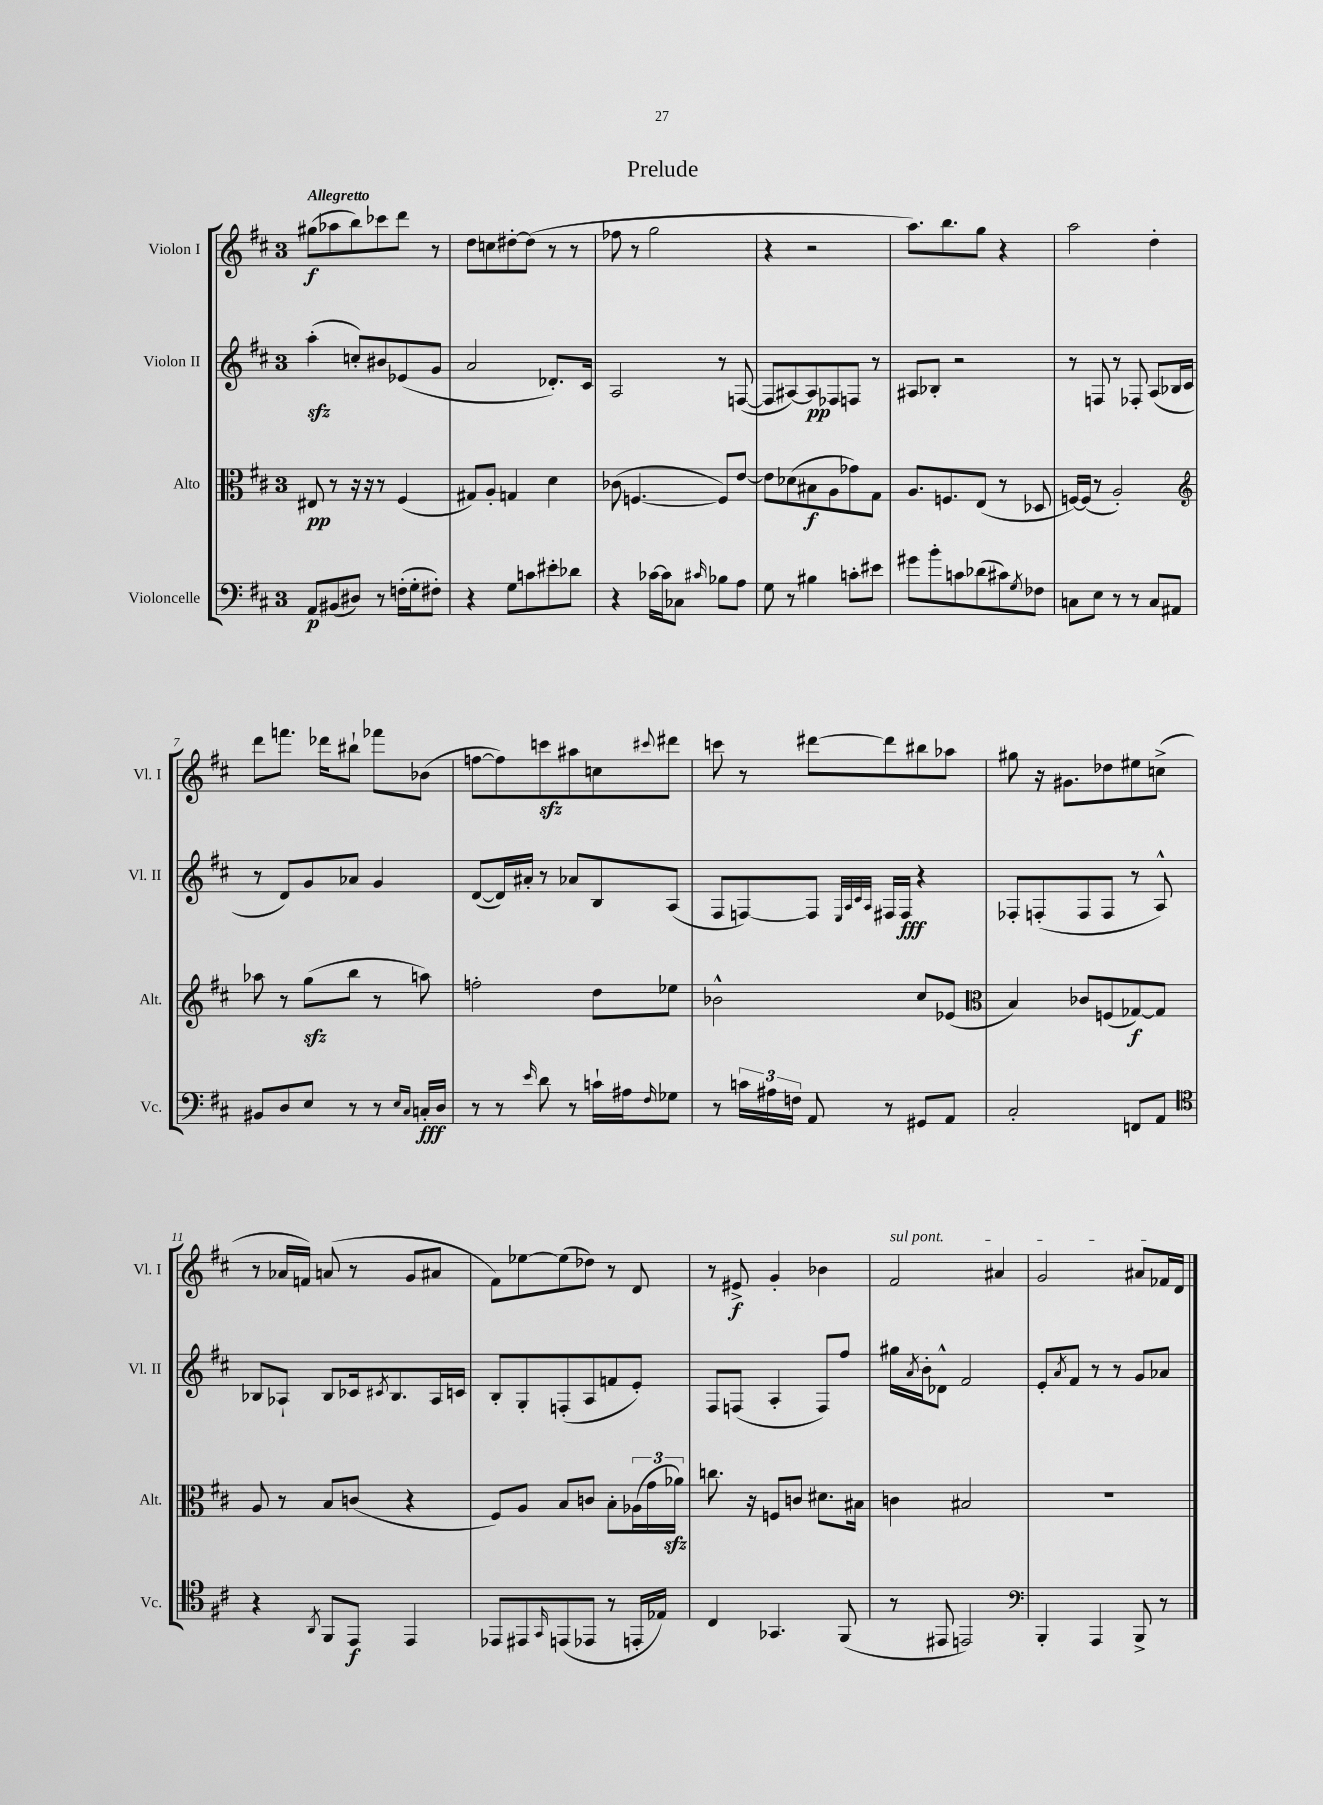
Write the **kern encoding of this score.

**kern	**kern	**kern	**kern
*staff4	*staff3	*staff2	*staff1
*clefF4	*clefC3	*clefG2	*clefG2
*k[f#c#]	*k[f#c#]	*k[f#c#]	*k[f#c#]
*M3/4	*M3/4	*M3/4	*M3/4
8AA	8E#	(4aa'	(8gg#
(8BB#	8r	.	8aa-
8D#)	16r	8cc')	8bb)
.	16r	.	.
8r	8r	8b#	8ccc-
(16F'	(4F#	(8e-	8ddd
16G'	.	.	.
8F#')	.	8g	8r
=	=	=	=
4r	8G#)	2a	8dd
.	8A'	.	8cc
8G	4G	.	[8dd#'
8c	.	.	(8dd#]
8e#'	4d	8.d-')	8r
8d-	.	.	8r
.	.	16c#	.
=	=	=	=
4r	(8c-	2A	8ff-
.	[4.F	.	8r
[16c-	.	.	2gg
16c-]	.	.	.
8C-	.	.	.
16qqc#	.	.	.
8B-	8F])	8r	.
8A	[8e	([8F	.
=	=	=	=
8G	8e]	8F]	4r
8r	(8d-	[8A#)	.
4B#	8B#	8A#]	2r
.	8A	8F-	.
8c'	8g-)	8F	.
8e#	8G	8r	.
=	=	=	=
8g#	8.A	8A#	8.aa)
8b'	.	8B-'	.
.	8.F	.	8.bb
8c	.	2r	.
(8d-	(8E	.	8gg
8c#)	8r	.	4r
8qG	.	.	.
8F-	8D-	.	.
=	=	=	=
8C	[16F)	8r	2aa
.	(16F]	.	.
8E	8r	8F	.
8r	2A')	8r	.
8r	.	8F-'	.
8C	.	(8A	4dd'
8AA#	.	16B-	.
.	.	16c#	.
=	=	=	=
*	*clefG2	*	*
8BB#	8aa-	8r	8ddd
8D	8r	8d)	8.fff
8E	(8gg	8g	.
.	.	.	16ddd-
8r	8bb	8a-	8bb#`
8r	8r	4g	8fff-
16qqE	.	.	.
16qqC#	.	.	.
16C'	8aa)	.	(8b-
16D	.	.	.
=	=	=	=
8r	2ff'	([8d	[8ff
8r	.	16d])	8ff])
.	.	16a#'	.
16qqe	.	.	.
8d	.	8r	8ccc
8r	.	8a-	8aa#
16c`	8dd	8B	8cc
16A#	.	.	.
16qqF#	.	.	8qqccc#
8G-	8ee-	(8A	8ddd#
=	=	=	=
8r	2b-^^	8F#	8ccc
24c	.	[8F)	8r
24A#	.	.	.
24F	.	.	.
8AA	.	8F]	[8ddd#
.	.	32qqE	.
.	.	32qqA	.
.	.	32qqc#	.
.	.	32qqA	.
8r	.	16F#	8ddd#]
.	.	16F#	.
8GG#	8cc#	4r	8bb#
8AA	(8e-	.	8aa-
=	=	=	=
*	*clefC3	*	*
2C#'	4B)	8F-'	8gg#
.	.	(8F'	16r
.	.	.	8.g#
.	8c-	8F	.
.	(8F	8F	8dd-
8FF	[8G-)	8r	8ee#
8AA	8G-]	8A^^)	(8cc^
=	=	=	=
*clefC4	*	*	*
4r	8A	8B-	8r
.	8r	8A-`	16a-
.	.	.	16f)
8qAA	.	.	.
8FF#	8B	8B-	(8a
8EE	(8c	16c-	8r
.	.	8qc#	.
.	.	8.B-	.
4EE	4r	.	8g
.	.	16A-	8a#
.	.	16c	.
=	=	=	=
8EE-	8F#)	8B'	8f#)
8EE#	8A	8G'	[8ee-
16qqGG	.	.	.
(8EE	8B	(8F'	(8ee-]
8EE-	8c	8A	8dd-)
8r	8B'	8f	8r
16EE'	(24A-	8e')	8d
.	24g	.	.
16E-)	.	.	.
.	24a-)	.	.
=	=	=	=
4C#	8.cc	8F#	8r
.	.	(8F	8e#^
.	16r	.	.
4.GG-	8F	4A'	4g'
.	8c	.	.
.	8.d#	8F)	4b-
(8FF#	.	8ff#	.
.	16B#	.	.
=	=	=	=
8r	4c	16gg#	2f#
.	.	8qa	.
.	.	16b'	.
8EE#	.	8d-^^	.
2EE)	2B#	2f#	.
.	.	.	4a#
=	=	=	=
*clefF4	*	*	*
4BBB'	2.r	8e'	2g
.	.	8qa	.
.	.	8f#	.
4AAA	.	8r	.
.	.	8r	.
8BBB^	.	8g	8a#
8r	.	8a-	16f-
.	.	.	16d
==	==	==	==
*-	*-	*-	*-
